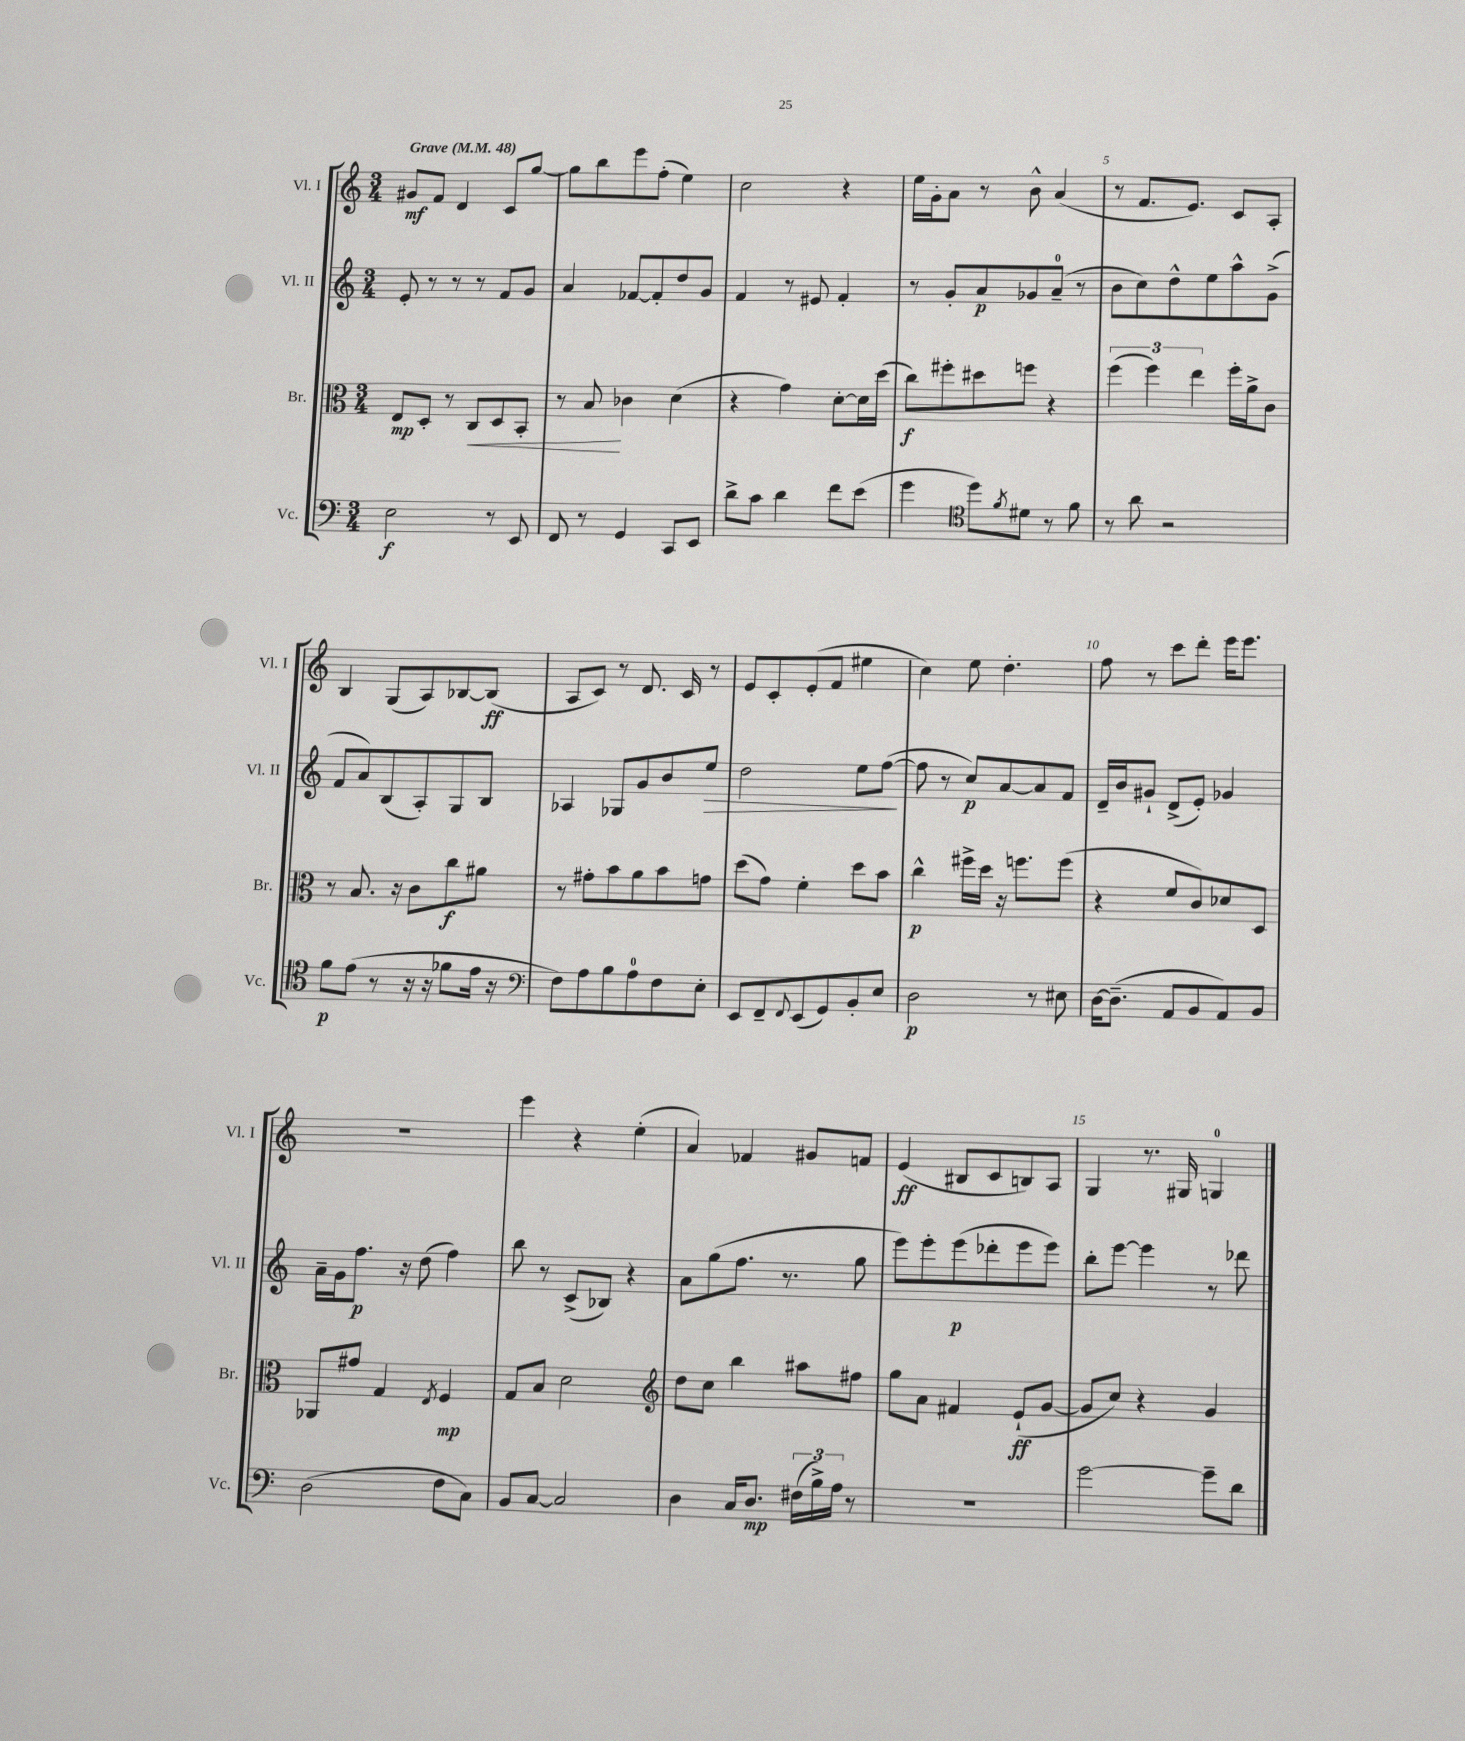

**kern	**dynam	**kern	**dynam	**kern	**dynam	**kern	**dynam
*part4	*part4	*part3	*part3	*part2	*part2	*part1	*part1
*staff4	*staff4	*staff3	*staff3	*staff2	*staff2	*staff1	*staff1
*I"Vc.	*	*I"Br.	*	*I"Vl. II	*	*I"Vl. I	*
*I'Vc.	*	*I'Br.	*	*I'Vl. II	*	*I'Vl. I	*
*clefF4	*	*clefC3	*	*clefG2	*	*clefG2	*
*k[]	*	*k[]	*	*k[]	*	*k[]	*
*M3/4	*	*M3/4	*	*M3/4	*	*M3/4	*
*MM48	*	*MM48	*	*MM48	*	*MM48	*
=1	=1	=1	=1	=1	=1	=1	=1
!	!	!	!	!	!	!LO:TX:a:B:t=Grave	!
2E\	f	8E/L	mp	8e'/	.	8g#X/L	mf
.	.	8D'/J	.	8r	.	8f/J	.
.	.	8r	.	8r	.	4d/	.
!	!	!	!LO:HP:b	!	!	!	!
.	.	8C/L	<	8r	.	.	.
8r	.	8D/	.	8f/L	.	8c/L	.
8EE/	.	8BB'/J	.	8g/J	.	[8gg/J	.
=2	=2	=2	=2	=2	=2	=2	=2
8FF/	.	8r	.	4a/	.	8gg\L]	.
8r	.	8B/	.	.	.	8bb\	.
4GG/	.	4c-X\	[	[8f-X/L	.	8eee\	.
.	.	.	.	8f-'/]	.	(8ff'\J	.
8CC/L	.	(4d\	.	8dd/	.	4ee\)	.
8EE/J	.	.	.	8g/J	.	.	.
=3	=3	=3	=3	=3	=3	=3	=3
8d^\L	.	4r	.	4f/	.	2cc\	.
8c\J	.	.	.	.	.	.	.
4d\	.	4g\)	.	8r	.	.	.
.	.	.	.	8e#X/	.	.	.
8f\L	.	[8d'\L	.	4f'/	.	4r	.
(8e\J	.	16d\L]	.	.	.	.	.
.	.	(16dd\JJ	.	.	.	.	.
=4	=4	=4	=4	=4	=4	=4	=4
4g\	.	8cc\L)	f	8r	.	16ee\LL	.
.	.	.	.	.	.	16g'\J	.
.	.	8ff#X'\	.	8g'/L	.	8a\J	.
*clefC4	*	*	*	*	*	*	*
8dd\L)	.	8dd#X\	.	8a/	p	8r	.
8qf/	.	.	.	.	.	.	.
8d#X\J	.	8ffn\J	.	8g-X/	.	8b^^\	.
8r	.	4r	.	(8a~/J	.	(4a/	.
8f\	.	.	.	8r	.	.	.
=5	=5	=5	=5	=5	=5	=5	=5
8r	.	(6ff\	.	8b\L	.	8r	.
8a\	.	.	.	8cc\)	.	8.f/L	.
.	.	6ff\)	.	.	.	.	.
2r	.	.	.	8dd^^\	.	.	.
.	.	.	.	.	.	8.e/J)	.
.	.	6ee\	.	.	.	.	.
.	.	.	.	8ee\	.	.	.
.	.	16ff'\LL	.	8aa^^\	.	8c/L	.
.	.	16a^\J	.	.	.	.	.
.	.	8c\J	.	(8g^\J	.	8A'/J	.
!!LO:LB:g=z
=6	=6	=6	=6	=6	=6	=6	=6
8f\L	p	8r	.	8f/L	.	4B/	.
(8e\J	.	8.B/	.	8a/)	.	.	.
8r	.	.	.	(8B/	.	(8G/L	.
.	.	16r	.	.	.	.	.
16r	.	8c\L	.	8A'/)	.	8A/)	.
16r	.	.	.	.	.	.	.
8f-X\L	.	8cc\	f	8G/	.	[8B-X/	.
16e\Jk	.	8a#X\J	.	8B/J	.	(8B-/J]	ff
16r	.	.	.	.	.	.	.
=7	=7	=7	=7	=7	=7	=7	=7
*clefF4	*	*	*	*	*	*	*
8F\L)	.	8r	.	4A-X/	.	8A/L	.
8A\	.	8g#X'\L	.	.	.	8c/J)	.
8B\	.	8b\	.	8G-X/L	.	8r	.
8A\	.	8a\	.	8g/	.	8.d/	.
8F\	.	8b\	.	8b/	.	.	.
.	.	.	.	.	.	16c/	.
!	!	!	!	!	!LO:HP:b	!	!
8E'\J	.	8gn\J	.	8ee/J	>	8r	.
=8	=8	=8	=8	=8	=8	=8	=8
8EE/L	.	(8dd\L	.	2dd\	.	8e/L	.
8FF~/	.	8g\J)	.	.	.	8c'/	.
8qqFF/	.	.	.	.	.	.	.
(8EE/	.	4f'\	.	.	.	(8e'/	.
8GG/)	.	.	.	.	.	8f/J	.
8BB'/	.	8dd\L	.	8ee\L	.	4ee#X\	.
8E/J	.	8b\J	.	([8ff\J	.	.	.
.	.	.	.	.	]	.	.
=9	=9	=9	=9	=9	=9	=9	=9
2D\	p	4cc^^\	p	8ff\]	.	4cc\)	.
.	.	.	.	8r	.	.	.
.	.	16ff#X^\LL	.	8cc/L)	p	8ee\	.
.	.	16dd\JJ	.	.	.	.	.
.	.	16r	.	[8a/	.	4.dd'\	.
.	.	8.ffn\L	.	.	.	.	.
8r	.	.	.	8a/]	.	.	.
8E#X\	.	(8ff\J	.	8f/J	.	.	.
=10	=10	=10	=10	=10	=10	=10	=10
[16D\KL	.	4r	.	16d~/LL	.	8ff\	.
(8.D~\J]	.	.	.	16b/J	.	.	.
.	.	.	.	8g#X`/J	.	8r	.
8AA/L	.	8f/L	.	(8d^/L	.	8ccc\L	.
8BB/	.	8c/)	.	8e'/J)	.	8ddd'\J	.
8AA/)	.	8d-X/	.	4g-X/	.	16eee\KL	.
.	.	.	.	.	.	8.eee\J	.
8BB/J	.	8D/J	.	.	.	.	.
!!LO:LB:g=z
=11	=11	=11	=11	=11	=11	=11	=11
(2D\	.	8AA-X/L	.	16a~\LL	.	2.r	.
.	.	.	.	16g\J	.	.	.
.	.	8g#X/J	.	8.ff\J	p	.	.
.	.	4G/	.	.	.	.	.
.	.	.	.	16r	.	.	.
.	.	.	.	(8dd\	.	.	.
.	.	8qE/	.	.	.	.	.
8F\L	.	4F/	mp	4ff\)	.	.	.
8C\J)	.	.	.	.	.	.	.
=12	=12	=12	=12	=12	=12	=12	=12
8BB/L	.	8G/L	.	8bb\	.	4eee\	.
[8C/J	.	8B/J	.	8r	.	.	.
2C/]	.	2d\	.	(8c^/L	.	4r	.
.	.	.	.	8B-X/J)	.	.	.
.	.	.	.	4r	.	(4ee'\	.
=13	=13	=13	=13	=13	=13	=13	=13
*	*	*clefG2	*	*	*	*	*
4D\	.	8dd\L	.	8a\L	.	4a/)	.
.	.	8cc\J	.	(8gg\	.	.	.
16C/KL	.	4bb\	.	8.ff\J	.	4f-X/	.
8.D/J	mp	.	.	.	.	.	.
.	.	.	.	8.r	.	.	.
(24F#X\LL	.	8aa#X\L	.	.	.	8g#X/L	.
24B^\)	.	.	.	.	.	.	.
24A\JJ	.	.	.	.	.	.	.
8r	.	8ff#X\J	.	8gg\	.	8fn/J	.
=14	=14	=14	=14	=14	=14	=14	=14
2.r	.	8gg\L	.	8eee\L)	.	(4e/	ff
.	.	8a\J	.	8eee'\	.	.	.
.	.	4f#X/	.	(8eee\	p	8B#X/L	.
.	.	.	.	8ddd-X'\	.	8c/	.
.	.	(8e`/L	ff	8eee\	.	8Bn/)	.
.	.	[8g/J	.	8eee\J)	.	8A/J	.
=15	=15	=15	=15	=15	=15	=15	=15
[2g\	.	8g/L]	.	8bb'\L	.	4G/	.
.	.	8cc/J)	.	[8eee\J	.	.	.
.	.	4r	.	4eee\]	.	8.r	.
.	.	.	.	.	.	16G#X/	.
8g~\L]	.	4g/	.	8r	.	4Gn/	.
8d\J	.	.	.	8ddd-X\	.	.	.
==	==	==	==	==	==	==	==
*-	*-	*-	*-	*-	*-	*-	*-
